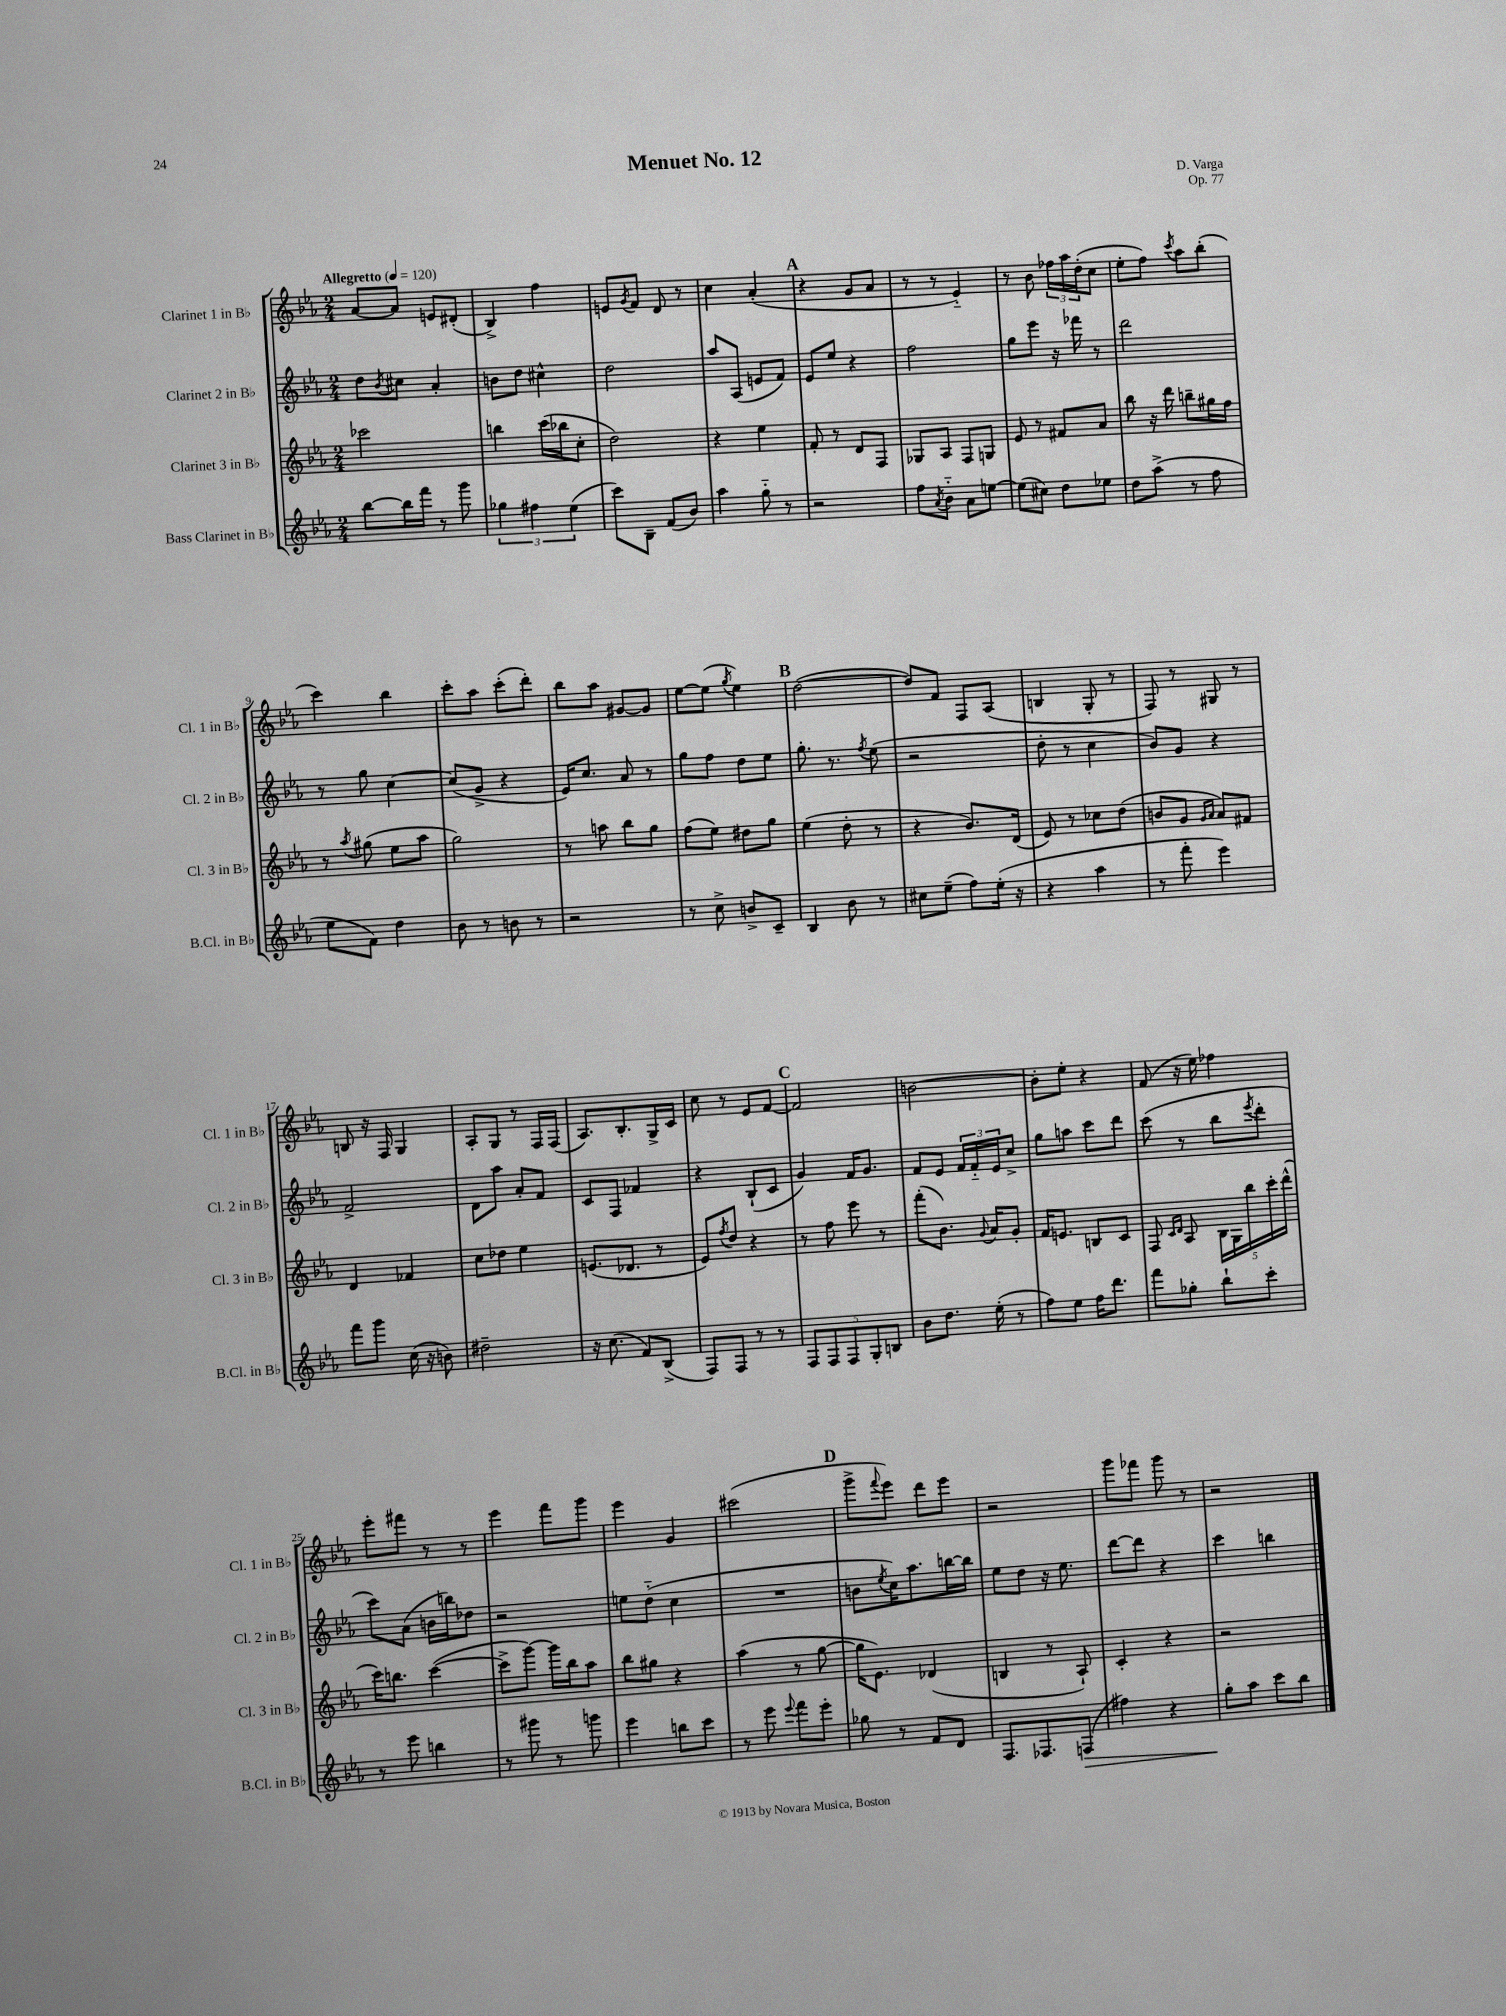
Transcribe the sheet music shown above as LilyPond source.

\header { title = "Menuet No. 12" composer = "D. Varga" opus = "Op. 77" }
<<
\new StaffGroup <<
\new Staff = "s0" \with { instrumentName = "Clarinet 1 in Bb" shortInstrumentName = "Cl. 1 in Bb" } {
    \clef treble \key ees \major \numericTimeSignature \time 2/4 \tempo "Allegretto" 4 = 120
    aes'8~ aes'8 e'8 dis'8-.( |
    bes4->) f''4 |
    e'8 \acciaccatura { g'8 } f'8 d'8 r8 |
    c''4 aes'4-.( |
    \mark \markup { \bold "A" } r4 g'8 aes'8 |
    r8 r8 ees'4-_) |
    r8 bes'8 \tuplet 3/2 { fes''16 aes''16 d''16-.( } c''8 |
    ees''8-. f''8) \acciaccatura { c'''8 } aes''8 bes''8-.( |
    c'''4) bes''4 |
    c'''8-. aes''8 c'''8-.( d'''8-.) |
    bes''8 aes''8 gis'8~ gis'8 |
    ees''8~ ees''8( \acciaccatura { g''8 } ees''4) |
    \mark \markup { \bold "B" } d''2~( |
    d''8) f'8 f8 aes8( |
    b4 g8-. r8 |
    f8) r8 gis8 r8 |
    b8 r16 f16 g4 |
    aes8-. g8 r8 f16 f16( |
    aes8.) bes8.-. g16-> c'16 |
    c''8 r8 ees'8 f'8~ |
    \mark \markup { \bold "C" } f'2 |
    b'2~ |
    b'8-. ees''8-. r4 |
    f'8( r16 ees''16) fes''4 |
    ees'''8-. fis'''8 r8 r8 |
    ees'''4 f'''8 g'''8 |
    ees'''4 g'4 |
    cis'''2( |
    \mark \markup { \bold "D" } g'''8-> \appoggiatura { f'''8 } ees'''8) d'''8 ees'''8 |
    r2 |
    g'''8 fes'''8 g'''8 r8 |
    r2 \bar "|." |
}
\new Staff = "s1" \with { instrumentName = "Clarinet 2 in Bb" shortInstrumentName = "Cl. 2 in Bb" } {
    \clef treble \key ees \major \numericTimeSignature \time 2/4
    d''8 \acciaccatura { bes'8 } cis''8 aes'4-. |
    b'8 d''8 cis''4-^ |
    d''2 |
    aes''8 aes8( e'8 f'8) |
    \mark \markup { \bold "A" } ees'8 ees''8 r4 |
    f''2 |
    g''8 ees'''8 r16 fes'''16 r8 |
    d'''2 |
    r8 g''8 c''4~ |
    c''8( g'8-> r4 |
    ees'16) c''8. aes'8 r8 |
    g''8 f''8 d''8 ees''8 |
    \mark \markup { \bold "B" } g''8.-. r8. \acciaccatura { f''8 } ees''8( |
    r2 |
    d''8-. r8 c''4 |
    bes'8) g'8 r4 |
    f'2-> |
    d'8 aes''8 aes'8-. f'8 |
    c'8 f8 fes'4 |
    r4 bes8-!( c'8 |
    \mark \markup { \bold "C" } g'4) f'16 g'8. |
    f'8 ees'8 \tuplet 3/2 { f'16 f'16-_ ees'16 } c''8-> |
    g''8 a''8 c'''8 d'''8 |
    c'''8( r8 bes''8 \acciaccatura { ees'''8 } d'''8-. |
    c'''8) aes'8( b'16 b''16) des''8 |
    r2 |
    e''8 d''8-_( c''4 |
    R2 |
    \mark \markup { \bold "D" } b'8 \acciaccatura { ees''8 } c''16) aes''8. b''16~ b''16 |
    ees''8 d''8 r16 ees''8. |
    d'''8~ d'''8 r4 |
    c'''4 b''4 \bar "|." |
}
\new Staff = "s2" \with { instrumentName = "Clarinet 3 in Bb" shortInstrumentName = "Cl. 3 in Bb" } {
    \clef treble \key ees \major \numericTimeSignature \time 2/4
    ces'''2 |
    b''4 c'''16( bes''16 c''8-. |
    d''2) |
    r4 ees''4 |
    \mark \markup { \bold "A" } f'8-. r8 d'8 f8 |
    ges8 aes8 f8 g8 |
    ees'8 r8 fis'8 aes'8 |
    bes''8 r16 d'''16 b''8-- gis''16 f''16 |
    r8 \acciaccatura { aes''8 } gis''8( ees''8 aes''8 |
    g''2) |
    r8 a''8 bes''8 g''8 |
    f''8( ees''8) dis''8 g''8 |
    \mark \markup { \bold "B" } ees''4( d''8-. r8 |
    r4 bes'8.) d'16( |
    ees'8) r8 ces''8 d''8( |
    b'8 g'8 \grace { g'16 aes'16 } aes'8) fis'8 |
    d'4 fes'4 |
    c''8 des''8 ees''4 |
    e'8.( des'8. r8 |
    ees'8) \acciaccatura { f''8 } d''8 r4 |
    \mark \markup { \bold "C" } r8 f''8 ees'''8 r8 |
    f'''8-.( bes'8.) \appoggiatura { g'8 } aes'16 g'8-. |
    f'16 e'8. b8 c'8 |
    f8 \grace { c'16 d'16 } aes8 \tuplet 5/4 { bes16 g16 bes''16 c'''16-. d'''16-^( } |
    c'''16) b''8. c'''4~( |
    c'''8-> g'''8~) g'''16 bes''16 aes''8 |
    bes''8 gis''8 r4 |
    aes''4( r8 g''8~ |
    \mark \markup { \bold "D" } g''16 ees'8.) des'4( |
    b4 r8 aes8-!) |
    c'4-. r4 |
    r2 \bar "|." |
}
\new Staff = "s3" \with { instrumentName = "Bass Clarinet in Bb" shortInstrumentName = "B.Cl. in Bb" } {
    \clef treble \key ees \major \numericTimeSignature \time 2/4
    bes''8~ bes''16 f'''16 r8 g'''8 |
    \tuplet 3/2 { ges''4 fis''4 ees''4( } |
    c'''8) bes8-- f'8( bes'8) |
    aes''4 g''8-_ r8 |
    \mark \markup { \bold "A" } r2 |
    f''8 \acciaccatura { aes'8 } bes'8-_ aes'8 e''8~ |
    e''8( cis''8) d''8 ees''8 |
    d''8 aes''8->( r8 f''8 |
    ees''8 f'8) d''4 |
    bes'8 r8 b'8 r8 |
    r2 |
    r8 c''8-> b'8-> c'8-- |
    \mark \markup { \bold "B" } bes4 bes'8 r8 |
    cis''8 ees''8--( f''8) ees''16-.( r16 |
    r4 aes''4 |
    r8 f'''8-. ees'''4) |
    f'''8 g'''8 c''16( r16 b'8) |
    dis''2-- |
    r16 c''8.( f'8) bes8->( |
    f8) f8 r8 r8 |
    \mark \markup { \bold "C" } \tuplet 5/4 { f8 f8 f8 g8-. b8 } |
    bes'8 d''8. ees''16-.( r8 |
    f''8) ees''8 f''16 d'''8. |
    f'''8 ges''8-. bes''8-! c'''8-. |
    r8 ees'''8 b''4 |
    r8 gis'''8 r8 g'''8 |
    ees'''4 b''8 c'''8 |
    r8 ees'''8 \appoggiatura { ees'''8 } f'''8 ees'''8-. |
    \mark \markup { \bold "D" } ges''8 r8 f'8 d'8 |
    f8. fes8. f8\>( |
    fis''4) r4 |
    g''8-.\! aes''8 c'''8 bes''8 \bar "|." |
}
>>
>>
